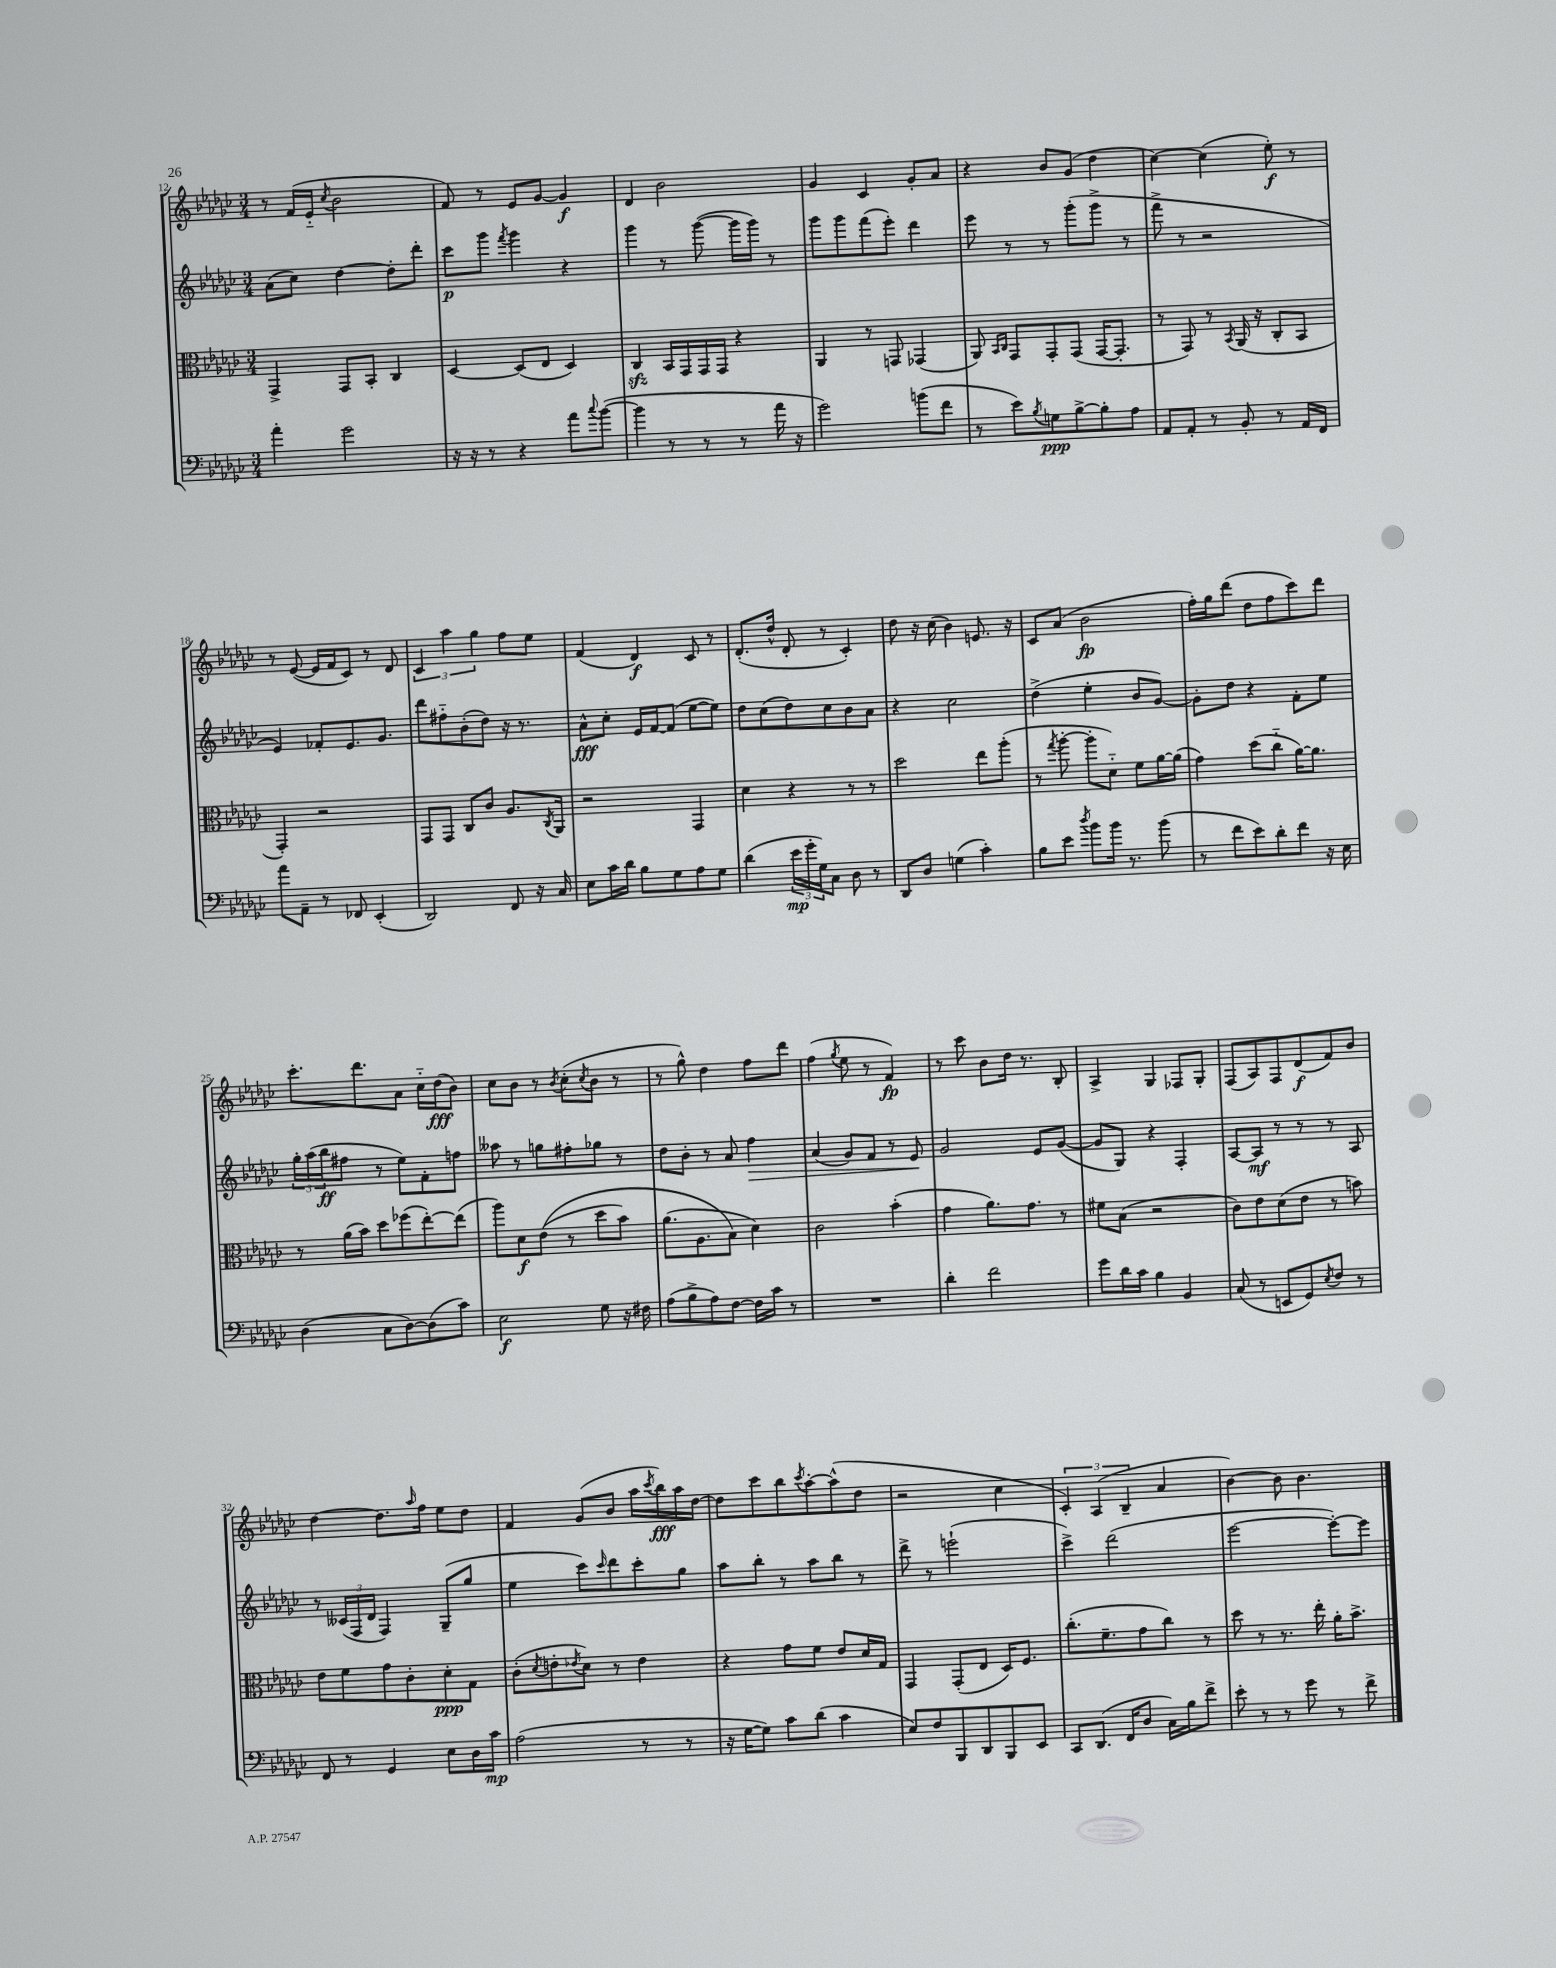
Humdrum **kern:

**kern	**kern	**kern	**kern
*staff4	*staff3	*staff2	*staff1
*clefF4	*clefC3	*clefG2	*clefG2
*k[b-e-a-d-g-c-]	*k[b-e-a-d-g-c-]	*k[b-e-a-d-g-c-]	*k[b-e-a-d-g-c-]
*M3/4	*M3/4	*M3/4	*M3/4
4a-'\	4GG-^/	(8a-\L	8r
.	.	8cc-\J)	(16f/LL
.	.	.	16e-'~/JJ
.	.	.	8qcc-/
2g-\	8GG-/L	[4dd-\	2b-\
.	8BB-'/J	.	.
.	4C-/	8dd-'\]L	.
.	.	8ddd-'\J	.
=	=	=	=
16r	[4D-/	8ccc-\L	8f/)
16r	.	.	.
8r	.	8ggg-\J	8r
.	.	8qfff/	.
4r	(8D-/]L	4ggg-\	8e-/L
.	8E-/J	.	[8g-/J
8a-\L	4D-/)	4r	4g-/]
8qqcc-/	.	.	.
([8b-\J	.	.	.
=	=	=	=
4b-\]	4C-/	4ggg-\	4d-/
8r	16BB-/LL	8r	2b-\
.	16GG-/	.	.
8r	16GG-/	([8ggg-\	.
.	16GG-/JJ	.	.
8r	4r	16ggg-\]LL	.
.	.	16ggg-\JJ)	.
16a-\	.	8r	.
16r	.	.	.
=	=	=	=
2g-\)	4AA-/	8ggg-\L	4g-/
.	.	8ggg-\	.
.	8r	(8fff\	4c-/
.	8GG/	8eee-'\J)	.
(8b\L	(4GG-/	4ddd-\	8g-'/L
8f\J	.	.	8a-/J
=	=	=	=
8r	8AA-/)	8eee-\	4r
.	16qqBB-/LL	.	.
.	16qqC-/JJ	.	.
8e-\L)	8GG-/L	8r	.
8qB-/	.	.	.
8G\	8GG-'/	8r	8b-/L
[8B-^\	(8GG-/J	(8ggg-'\L	(8g-/J
8B-'\]	[16GG-/LK	8ggg-^\J	4dd-\
.	8.GG-'/]J	.	.
8A-\J	.	8r	.
=	=	=	=
8AA-/L	8r	8fff^\	[4cc-\)
8AA-'/J	8GG-/)	8r	.
8r	8r	2r	(4cc-\]
.	8qBB-/	.	.
8BB-'/	(16AA-/	.	.
.	16r	.	.
8r	8C-'/L	.	8ee-'\)
16AA-/LL	8BB-/J	.	8r
16FF/JJ	.	.	.
=	=	=	=
8a-\L	4GG-'/)	4e-/)	8r
8AA-~\J	.	.	([8e-/
8r	2r	8f-'/L	16e-/]LL
.	.	.	16f/J
8FF-/	.	8.e-/	8c-/J)
(4EE-'/	.	.	8r
.	.	8.g-/J	.
.	.	.	8d-/
=	=	=	=
2DD-/)	8GG-/L	8ddd-\L	6c-/
.	8GG-/J	8ff#'~\	.
.	.	.	6aa-\
.	8C-/L	(8b-'\	.
.	.	.	6gg-\
.	8c-/J	8dd-\J)	.
8FF/	8.A-/L	16r	8ff\L
.	.	8.r	.
16r	.	.	8ee-\J
.	8qC-/	.	.
16C-/	16AA-/Jk	.	.
=	=	=	=
8E-\L	2r	8a-^^\L	(4f/
16c-\L	.	8cc-'\J	.
16d-\JJ	.	.	.
8B-\L	.	16e-/LL	4d-/)
.	.	[16f/J	.
8G-\	.	(8f/]J	.
8A-\	4GG-/	[8ee-\L	8c-/
8G-\J	.	8ee-\]J)	8r
=	=	=	=
(4d-\	4d-\	8dd-\L	(8.d-'/L
.	.	(8cc-\	.
.	.	.	16dd-^^/Jk
24e-\LL	4r	8dd-\)	8d-'/
24g-'\	.	.	.
24G-\J)	.	.	.
8C-\J	.	8cc-\	8r
8D-\	8r	8b-\	4c-'/)
8r	8r	8a-\J	.
=	=	=	=
8DD-/L	2dd-\	4r	8dd-\
8D-/J	.	.	16r
.	.	.	(16cc-\
(4G\	.	2cc-\	4b-\)
4c-'\)	8ee-\L	.	8.e/
.	(8aa-'\J	.	.
.	.	.	16r
=	=	=	=
8B-\L	8r	(4dd-^\	8c-/L
.	8qgg-/	.	.
8e-\J	[8aa-'\	.	(8a-/J
8qdd-/	.	.	.
8b-\L	8aa-'\]L	4ee-'\	2b-\
16b-\Jk	8d-'~\J)	.	.
8.r	.	.	.
.	8f\L	8b-/L	.
(8b-\	[16a-\L	[8g-/J)	.
.	(16a-\]JJ	.	.
=	=	=	=
8r	4g-\)	8g-'\]L	16ff'\LL)
.	.	.	16gg-\J
8f\L	.	8dd-\J	(8ddd-\J
8e-\)	(8dd-\L	4r	8dd-\L
8d-'\	8cc-'~\J	.	8ff\
8f\J	[16a-\LK)	8f'\L	8ccc-\)
.	8.a-\]J	.	.
16r	.	8ee-\J	8ddd-\J
16E-\	.	.	.
=	=	=	=
(4D-\	8r	24gg-'\LL	8.ccc-'\L
.	.	(24aa-\	.
.	.	24bb-\J	.
.	(16a-\LL	8ff#\J	.
.	16b-\JJ)	.	8.ddd-\
8C-\L	8dd-\L	8r	.
[8D-\)	(8ff-\	8ee-\L)	8a-\J
(8D-\]	[8ee-'\)	8f'\	16cc-'~\LL
.	.	.	(16dd-\J
8c-\J)	(8ee-\]J	8ff\J	8b-\J)
=	=	=	=
2E-\	8aa-\L)	8aa--\	8cc-\L
.	8d-\	8r	8b-\J
.	&((8e-\J	8gg\L	8r
.	.	.	8qb-/
.	8r	8ff#'\	(8cc-'\L
.	.	.	8qcc-/
8G-\	8dd-\L	8gg-\J	8b-\J
16r	8b-\J)	8r	8r
16F#\	.	.	.
=	=	=	=
(8A-\L	(8.a-\L	8dd-\L	8r
8B-^\	.	8b-'\J	8gg-^^\)
.	8.A-\	.	.
8A-\)	.	8r	4dd-\
[8F\J	8B-\J&)	8a-/	.
16F\]LL	4d-\)	4ff\	8ff\L
16c-\JJ	.	.	.
8r	.	.	8ddd-\J
=	=	=	=
2.r	2c-\	(4a-/	(4ff\
.	.	.	8qgg-/
.	.	8g-/L)	8ee-\
.	.	8f/J	8r
.	(4b-'\	8r	4f/)
.	.	8e-/	.
=	=	=	=
4d-'\	4g-\	2g-/	8r
.	.	.	8ccc-\
2f\	8.a-\L)	.	8b-\L
.	.	.	16dd-\Jk
.	8.g-\J	.	8.r
.	.	8e-/L	.
.	8r	([8g-/J	8B-'/
=	=	=	=
8g-\L	8f#\L	8g-/]L	4A-^/
16d-\L	(8B-\J	8G-/J)	.
16c-\JJ	.	.	.
4B-\	2r	4r	4G-/
4BB-/	.	4F'/	8F-/L
.	.	.	8G-'/J
=	=	=	=
(8C-/	8c-\L)	[8A-/L	(8F/L
8r	8e-\	8A-/]J	8A-/)
8EE/L	(8d-\	8r	8F/
8GG-/)	8e-\J	8r	(8d-/
8qE-/	.	.	.
8F/J	8r	8r	8f/)
8r	8b\)	8A-/	8b-/J
=	=	=	=
8FF/	8e-\L	8r	[4dd-\
8r	8f\	(24c--/LL	.
.	.	24F/	.
.	.	24d-/JJ	.
4GG-/	8g-\	4F/)	8.dd-\]L
.	8c-'\	.	.
.	.	.	16qqaa-/
.	.	.	16ff\Jk
8E-\L	8d-'\	(8G-~/L	8ee-\L
16D-\L	8G-\J	8gg-/J	8dd-\J
16c-\JJ	.	.	.
=	=	=	=
(2A-\	(8c-'\L	4ee-\	4f/
.	8qd-/	.	.
.	8e'\	.	.
.	8qe-/	.	.
.	8d-\J)	8ccc-\L)	(8g-/L
.	.	16qqccc-/	.
.	8r	8ddd-\	8b-/J
8r	4e-\	8ccc-'\	16aa-\LL
.	.	.	8qccc-/
.	.	.	16bb-\)
8r	.	8gg-\J	16aa-\
.	.	.	[16dd-\JJ
=	=	=	=
16r	4r	8aa-\L	8dd-\]L
[16G-\LK	.	.	.
8G-\]J)	.	8bb-'\J	8ccc-\
8c-\L	8g-\L	8r	8bb-\
.	.	.	8qccc-/
(8d-\J	8f\J	8aa-\L	[8aa-'\
4c-\	8e-/L	8bb-\J	(8aa-^^\]
.	16d-/L	8r	8dd-\J
.	16G-/JJ	.	.
=	=	=	=
8E-/L)	4GG-/	8ddd-^\	2r
8F/	.	8r	.
8BBB-/	(8GG-'/L	(2eee`\	.
8DD-/	8E-/J	.	.
8BBB-/	16D-/LK)	.	4cc-\
.	8.F/J	.	.
8EE-/J	.	.	.
=	=	=	=
8CC-/L	(8.cc-'\L	4ccc-^\)	6c-'/)
(8.DD-/J	.	.	.
.	.	.	(6A-/
.	8.f~\	.	.
.	.	(2ddd-\	.
16FF/LK	.	.	.
.	.	.	6B-~/
8D-/J	8g-\	.	.
16C-\LL)	8cc-\J)	.	4a-/
16B-\J	.	.	.
8f^\J	8r	.	.
=	=	=	=
8e-'\	8dd-\	[2eee-\	[4b-\)
8r	8r	.	.
8r	8.r	.	8b-\]
8g-\	.	.	4.b-\
.	16ee-'\	.	.
8r	16a-'\LK	8eee-'\_L)	.
.	8.b-^\J	.	.
8f^\	.	8eee-\]J	.
==	==	==	==
*-	*-	*-	*-
